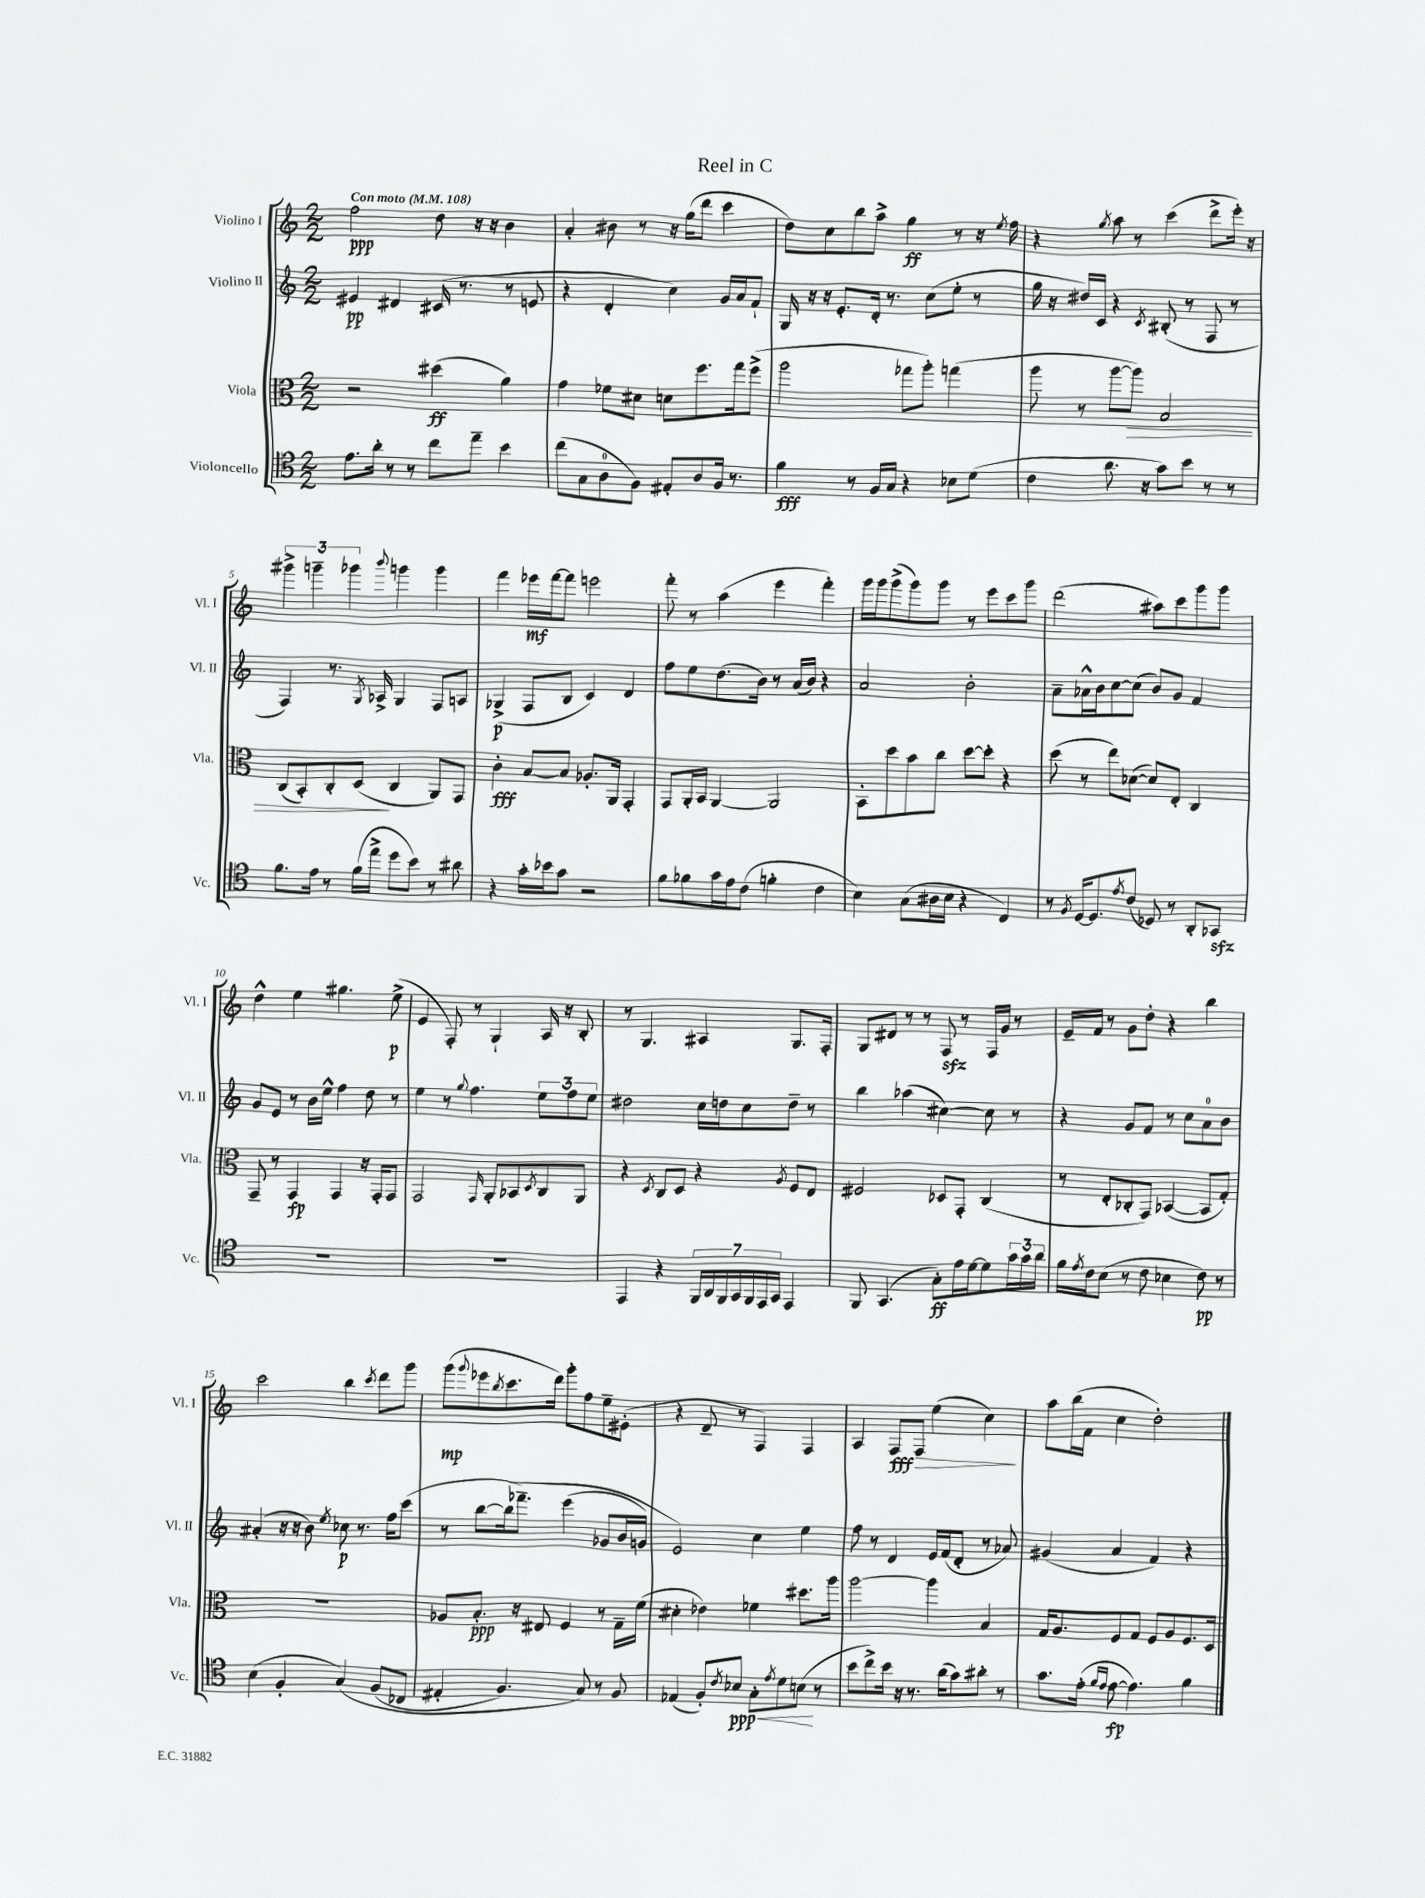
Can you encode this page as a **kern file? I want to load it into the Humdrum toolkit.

**kern	**kern	**kern	**kern
*staff4	*staff3	*staff2	*staff1
*clefC4	*clefC3	*clefG2	*clefG2
*k[]	*k[]	*k[]	*k[]
*M2/2	*M2/2	*M2/2	*M2/2
*MM108	*MM108	*MM108	*MM108
8.e\L	2r	4e#/	2ff\
16a'\Jk	.	.	.
8r	.	4d#/	.
8r	.	.	.
8cc\L	(4dd#\	(16c#/	8dd\
.	.	8.r	.
8ee~\J	.	.	16r
.	.	.	16r
4b\	4a\)	8r	4b\
.	.	8e/	.
=	=	=	=
(8cc\L	4g\	4r	4a'/
8G\	.	.	.
8A\	8f-\L	4d'/	8b#\
8F\J)	8d#\J	.	8r
8E#'/L	8d\L	4cc\)	16r
.	.	.	(16gg\LK
8A/	8.ff\	.	8ddd\J
16F/Jk	.	16g/LL	4ccc\
8.r	16gg\k	16a/J	.
.	(8ff^\J	8f`/J	.
=	=	=	=
4f\	2aa\	16G/	8dd\L)
.	.	16r	.
.	.	16r	8cc\
.	.	8.e'/L	.
8r	.	.	8bb\
16F/LL	.	16d'/Jk	8aa^\J
16G/JJ	.	8.r	.
4r	8gg-\L	.	4gg\
.	8aa'\J)	(8cc\L	.
8B-\L	(4gg\	8ee'\J	8r
(8d\J	.	8r	16r
.	.	.	8qee/
.	.	.	16ff\
=	=	=	=
4c\	8aa\	16gg\	4r
.	.	16r	.
.	8r	16dd#/LL)	.
.	.	16c/JJ	.
.	.	.	8qgg/
8.a\	[8aa\L	4r	8aa\
.	8aa\]J)	.	8r
16r	.	.	.
.	.	8qc/	.
8g\L)	2B/	(8B#'/	(4ccc\
8b\J	.	8r	.
8r	.	8F/	8ddd^\L
8r	.	8r	16eee'\Jk)
.	.	.	16r
=	=	=	=
8.f\L	(8C/L	4F/)	6ggg#^\
.	8BB'/)	.	.
.	.	.	6ggg~\
16e\Jk	.	.	.
8r	8C'/	8.r	.
.	.	.	6ggg-\
(16f\LL	(8D/J	.	.
.	.	8qG/	.
16ee^\JJ	.	16A-^/	.
.	.	.	8qqbbb/
8dd\L	4C/	4G/	4ggg\
8b\J)	.	.	.
8r	8AA/L)	8F/L	4ggg\
8a#\	8GG/J	8A/J	.
=	=	=	=
4r	4c'\	(4G-^/	4fff\
16g'\LL	[8B/L	8F/L	16eee-\LL
16b-\J	.	.	[16fff\J
8g\J	8B/]J	8B/J	8fff\]J
2r	8.A-'/L	4c/)	2eee\
.	16AA/Jk	.	.
.	4GG'/	4d/	.
=	=	=	=
8f\L	8GG/L	8ff\L	8fff'\
8f-\	16AA'/L	8ee\	8r
.	16BB/JJ	.	.
16g\L	[4AA/	(8.dd\	(4aa\
16e\J	.	.	.
(8c\J	.	.	.
.	.	16b\Jk)	.
4f'\	2AA/]	8r	4eee\
.	.	(16a/LL	.
.	.	16b/JJ)	.
4c\	.	4r	4fff'\)
=	=	=	=
4B\)	8BB'\L	2a/	16ggg\LL
.	.	.	16ggg\J
.	8dd\	.	(8ggg^\
(8G\L	8b\	.	8ggg\)
16A#\L	8cc\J	.	8ggg\J
16B\JJ	.	.	.
4r	[8dd\L	2b'\	8r
.	8dd'\]J	.	8eee\L
4C/)	4r	.	8ccc\
.	.	.	8ggg\J
=	=	=	=
8r	(8dd\	8a~\L	(2ddd\
8qF/	.	.	.
[16D/LK	8r	16a-^^\L	.
8.D/]	.	16b\J	.
.	8ee\L)	[8cc\	.
8qe/	.	.	.
(8c/J	([8d-\J	(8cc\]J	.
8D-/)	8d-/]L)	8b/L)	8aa#\L)
8r	8E'/J	8g/J	8ccc\
8AA'/L	4C/	4f/	8ggg\
8GG-/J	.	.	8ggg\J
=	=	=	=
1r	8GG~/	8g/L	4dd^^\
.	8r	8e/J	.
.	4GG/	8r	4ee\
.	.	16b\LL	.
.	.	16ee^^\JJ	.
.	4GG/	4ff\	4.gg#\
.	16r	8dd\	.
.	16GG'/LK	.	.
.	8GG/J	8r	(8ee^\
=	=	=	=
1r	2GG/	4ee\	4e/
.	.	8r	8F'/)
.	.	8qqgg/	.
.	.	4.ff\	8r
.	16qqGG/	.	.
.	8AA'/L	.	4G`/
.	8BB-/	.	.
.	8qD/	.	.
.	8C/	12ee\L	16A/
.	.	.	16r
.	.	12ff\	.
.	8AA/J	.	8B'/
.	.	12ee\J	.
=	=	=	=
4EE/	4r	2dd#\	8r
.	.	.	4.G/
.	8qD/	.	.
4r	8C/L	.	.
.	8D/J	.	.
28FF/LL	4r	16cc\LL	4A#/
28AA/	.	.	.
.	.	16dd\J	.
28FF/	.	.	.
28GG/	.	.	.
.	.	8cc\	.
28FF/	.	.	.
28EE/	.	.	.
28GG/JJ	.	.	.
.	8qA/	.	.
4EE/	8F/L	8dd~\J	8.G/L
.	8E/J	8r	.
.	.	.	16F'/Jk
=	=	=	=
8FF/	2F#/	4bb\	8G/L
(4.GG/	.	.	8d#/J
.	.	(4aa-\	8r
.	.	.	8r
8G'\L)	8D-/L	[4cc#\)	8F/
16e\L	8GG'/J	.	8r
[16d\J	.	.	.
8d\]	(4C/	8cc#\]	16F/LL
.	.	.	16g/JJ
24g\L	.	8r	8r
24g\	.	.	.
24a\JJ	.	.	.
=	=	=	=
16f\LL	8r	4r	16e~/LL
8qe/	.	.	.
16c\J	.	.	16f/JJ
(8B\J	8E'/L	.	8r
8r	8C-'/	8g/L	8g\L
8c\	8GG/J)	8f/J	8dd'\J
4B-\	([4BB-/	8r	4r
.	.	8cc\L	.
8c\)	8BB-/]L	8a\	4bb\
8r	8G'/J)	8b\J	.
=	=	=	=
(4B\	1r	(4a#'/	2ccc\
4F'/	.	16r	.
.	.	16r	.
.	.	8b\)	.
.	.	8qee/	.
&(4G/)	.	8cc-\	4bb\
.	.	8.r	.
.	.	.	8qccc/
(8F/L	.	.	8ddd\L
.	.	16ff\LK	.
8C-/J	.	(8ccc\J	8ggg\J
=	=	=	=
4E#'/	8A-/L	8r	(8ggg\L
.	.	.	8qqggg/
.	8.B'/J	[8bb\L	8eee-\
.	.	.	8qbb/
4.F/)	.	&(16bb\]k	8.ccc\
.	16r	8.fff-~\J)	.
.	8E#/	.	.
.	.	.	16ddd\Jk)
.	4F/	(4eee\	8ggg'\L
8G/&)	.	.	8ff\
8r	8r	8g-/L	8ee~\
8F/	16G~\LL	16b/L	(8e#'\J
.	(16f\JJ	16g/JJ)	.
=	=	=	=
(4E-/	4d#'\	2e/&)	4r
8F'/L)	4e-\)	.	8d~/
8qc/	.	.	.
8B-/J	.	.	8r
8G'\L	4f-\	4cc\	4F/)
8qe/	.	.	.
8d\	.	.	.
(8B\J	8.dd#\L	4ee\	4F/
8r	.	.	.
.	16aa\Jk	.	.
=	=	=	=
8b\L	[2aa\	8ff\	4A/
8cc^\)	.	8r	.
16b\Jk	.	4d/	8F/L
16r	.	.	.
8.r	.	.	8F/J
.	4aa\]	16e/LL	(4ee\
(16a\LK	.	(16f/J	.
8g\)	.	8d'/J	.
8a#'\J	4B/	8r	4cc\)
8r	.	8a-/)	.
=	=	=	=
8.g\L	16G/LK	(4g#/	8aa\L
.	8.A/	.	.
.	.	.	(16bb\L
(16e'\Jk	.	.	16f\JJ
16qqf/LL	.	.	.
16qqe/JJ	.	.	.
[8e\	8F/	4a/	4cc\
4.e\])	8G/J	.	.
.	8F/L	4f/)	2dd'\)
.	8A/	.	.
4f\	8.F/	4r	.
.	16D/Jk	.	.
==	==	==	==
*-	*-	*-	*-
